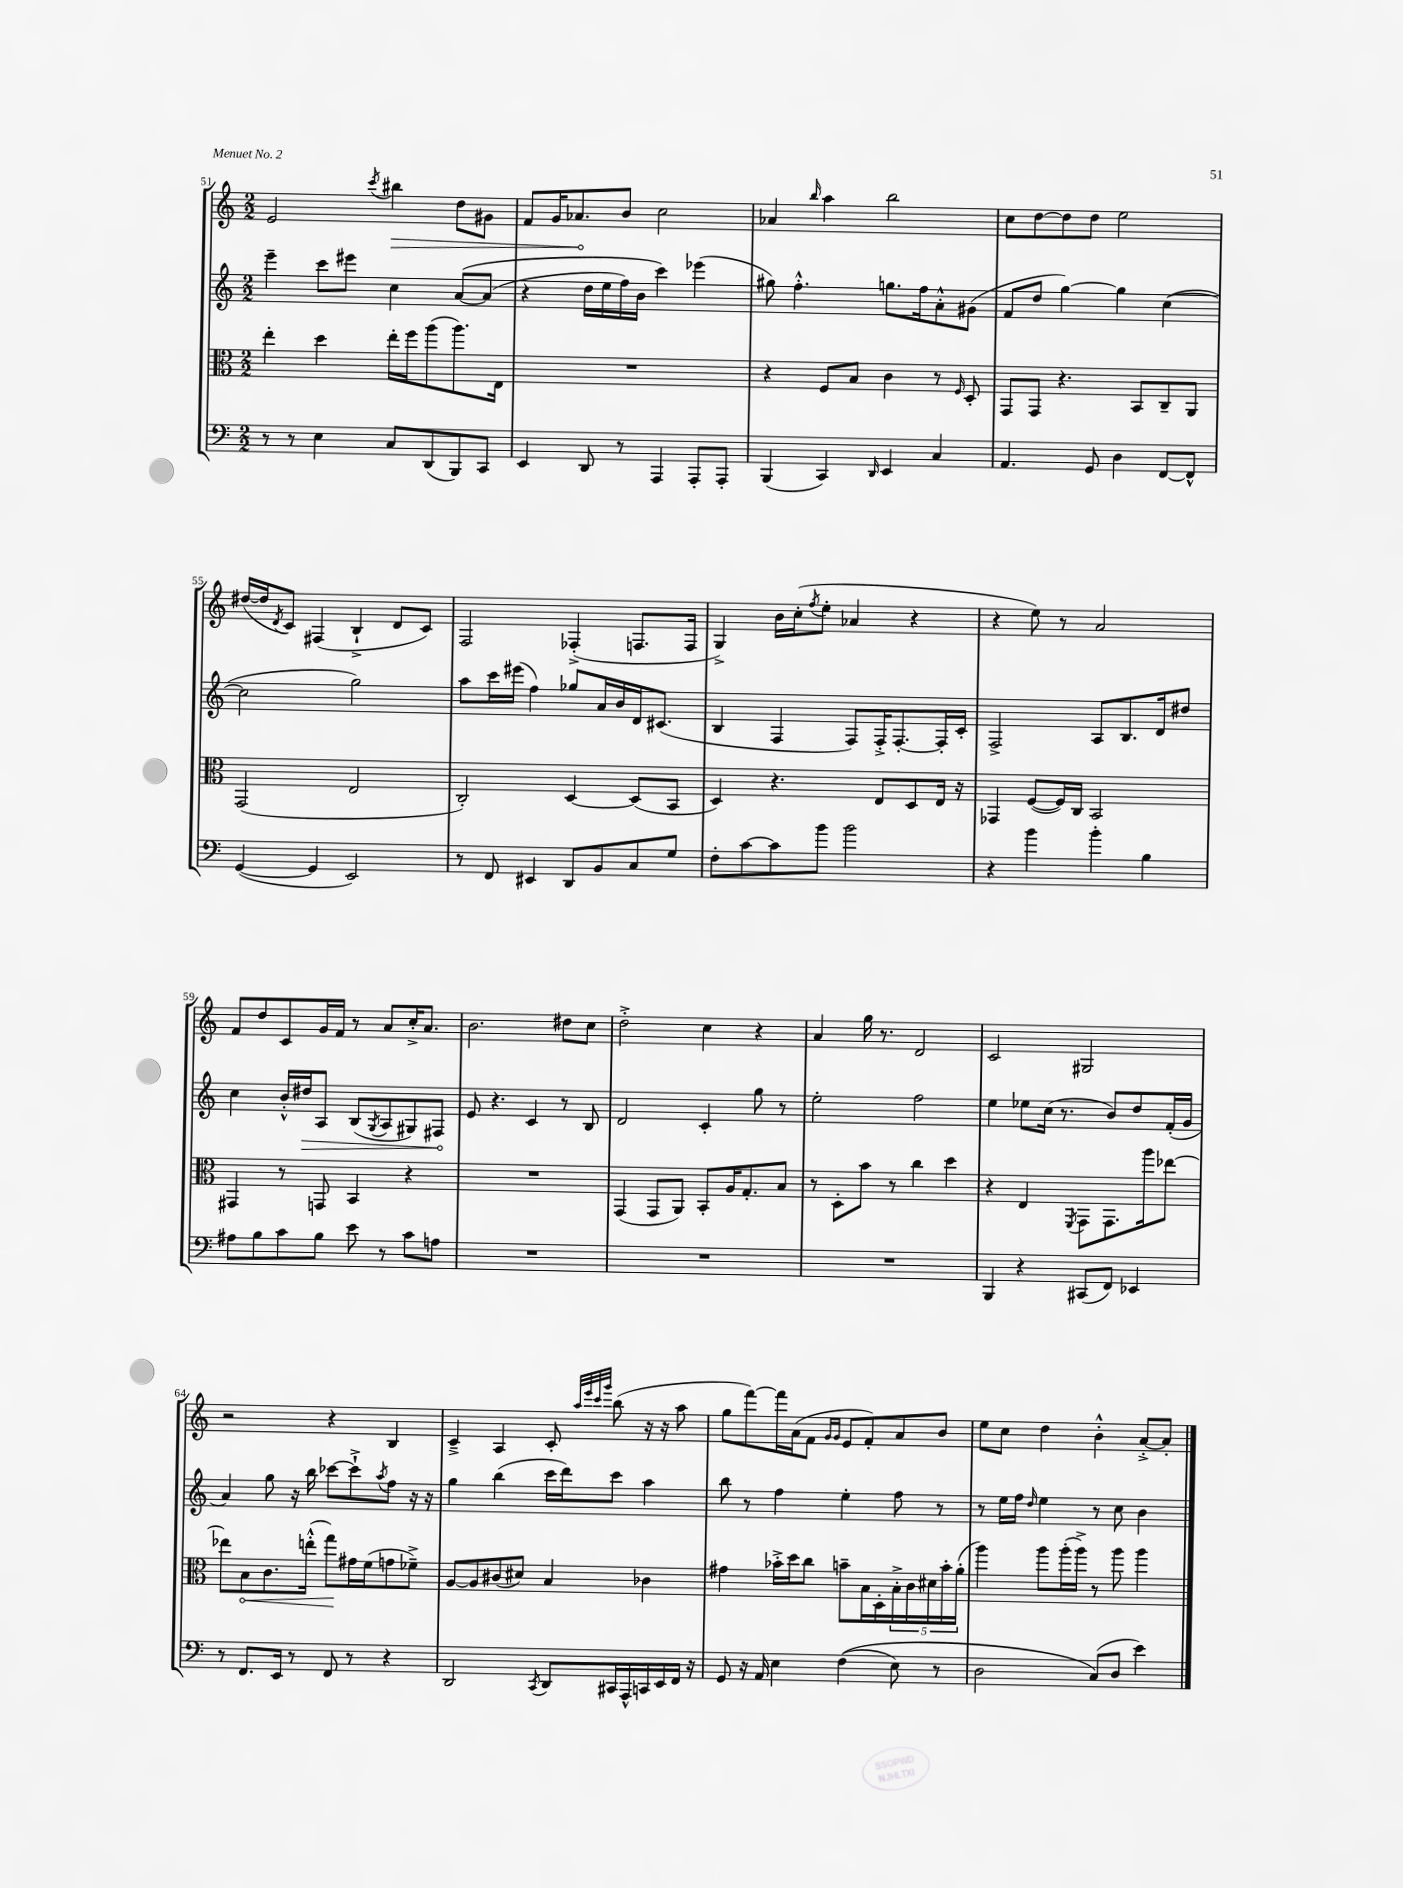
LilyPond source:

<<
\new StaffGroup <<
\new Staff = "s0" {
    \clef treble \key c \major \numericTimeSignature \time 2/2
    e'2 \acciaccatura { c'''8 } \once \override Hairpin.circled-tip = ##t bis''4\> d''8 gis'8 |
    f'8 g'16 aes'8.\! b'8 c''2 |
    aes'4 \grace { b''16 } a''4 b''2 |
    c''8 d''8~ d''8 d''8 e''2 |
    dis''16~( dis''16 \acciaccatura { d'8 } c'8) fis4( b4-!-> d'8 c'8) |
    f2 fes4-.->( f8. f16 |
    g4->) b'16 c''16-.( \acciaccatura { f''8 } e''8-. aes'4 r4 |
    r4 e''8) r8 a'2 |
    f'8 d''8 c'8 g'16 f'16 r8 a'8 c''16-.-> a'8. |
    b'2. dis''8 c''8 |
    d''2-.-> c''4 r4 |
    a'4 g''16 r8. d'2 |
    c'2 gis2 |
    r2 r4 b4 |
    c'4---> a4 c'8-. \grace { a''32 e'''32 c'''32 g'''32 } b''8( r16 r16 a''8 |
    g''8 f'''8~) f'''16 a'16( f'8 \grace { g'16 g'16 } e'8 f'8-.) a'8 b'8 |
    e''8 c''8 d''4 b'4-.-^ a'8~-.-> a'8-. \bar "|." |
}
\new Staff = "s1" {
    \clef treble \key c \major \numericTimeSignature \time 2/2
    e'''4-- c'''8 eis'''8 c''4 a'8~\( a'8( |
    r4 d''16 e''16 f''16) b'16 c'''4\) ees'''4( |
    gis''8) f''4.-.-^ g''8. f''16 a'8-.-^ gis'8( |
    f'8 d''8 g''4~) g''4 c''4~( |
    c''2 g''2) |
    a''8 c'''16 eis'''16( f''4) ges''8 a'16 b'16 d'16 cis'8.( |
    b4 f4 f8) f16-.-> f8.~-. f16-. c'16-. |
    f2-> a8 b8. d'16 dis''8 |
    c''4 b'16-.-^ \once \override Hairpin.circled-tip = ##t dis''16\> a8 b8( \acciaccatura { g8 } a8 gis8) fis8\! |
    e'8 r4. c'4 r8 b8 |
    d'2 c'4-. g''8 r8 |
    e''2-. f''2 |
    e''4 ees''8 c''16( r8. b'8) d''8 f'16-.( g'16 |
    a'4) g''8 r16 b''16 ces'''8~ ces'''8-!-> \acciaccatura { a''8 } f''8 r16 r16 |
    g''4 b''4( c'''16 d'''16) c'''8 a''4 |
    b''8 r8 f''4 e''4-. f''8 r8 |
    r8 e''16 f''16 \grace { d''16 } e''4 r8 c''8 b'4 \bar "|." |
}
\new Staff = "s2" {
    \clef alto \key c \major \numericTimeSignature \time 2/2
    e''4-. d''4 e''16-. f''16 a''8( a''8.) e16 |
    R1 |
    r4 f8 b8 c'4 r8 \grace { f16 } d8-. |
    g,8 g,8 r4. b,8 c8-- a,8 |
    g,2( e2 |
    c2-.) d4~ d8( b,8 |
    d4) r4. e8 d8 e16 r16 |
    ges,4 f8~( f16) c16 b,2 |
    gis,4 r8 g,8 b,4 r4 |
    R1 |
    g,4( g,8 a,8) b,8-. a16 g8.-. b8 |
    r8 d8-. b'8 r8 c''4 d''4 |
    r4 e4 \acciaccatura { f,8 } g,8 g,8. a''16 ees''8~ |
    ees''8 \once \override Hairpin.circled-tip = ##t b8\< c'8. e''16-.-^( g''8\!) gis'16 f'16( g'8 fes'8--->) |
    a8~ a8 cis'8( dis'8) b4 ces'4 |
    gis'4 bes'16-.-> d''16 c''8 b'8-- b16 d16-. \tuplet 5/4 { b16-.-> c'16 dis'16 b'16-. a'16-.( } |
    a''4) a''8 a''16-.( a''16->) r8 a''8 a''4 \bar "|." |
}
\new Staff = "s3" {
    \clef bass \key c \major \numericTimeSignature \time 2/2
    r8 r8 e4 c8 d,8( b,,8) c,8 |
    e,4 d,8 r8 a,,4 a,,8-. a,,8-. |
    b,,4( c,4) \grace { d,16 } e,4 c4 |
    a,4. g,8 d4 f,8~ f,8-^ |
    g,4~( g,4 e,2) |
    r8 f,8 eis,4 d,8 b,8 c8 g8 |
    f8-. c'8~ c'8 b'8 b'2 |
    r4 b'4 b'4-. b4 |
    ais8 b8 c'8 b8 e'8 r8 c'8 a8 |
    R1 |
    R1 |
    R1 |
    b,,4 r4 cis,8( f,8) ees,4 |
    r8 f,8. e,16 r8 f,8 r8 r4 |
    d,2 \acciaccatura { c,8 } d,8 cis,16 a,,16-^ c,16 e,16 f,16 r16 |
    g,8 r16 a,16 e4 f4(\( e8) r8 |
    d2 c8(\) d8 e'4) \bar "|." |
}
>>
>>
\layout { \context { \Score currentBarNumber = #51 } }
